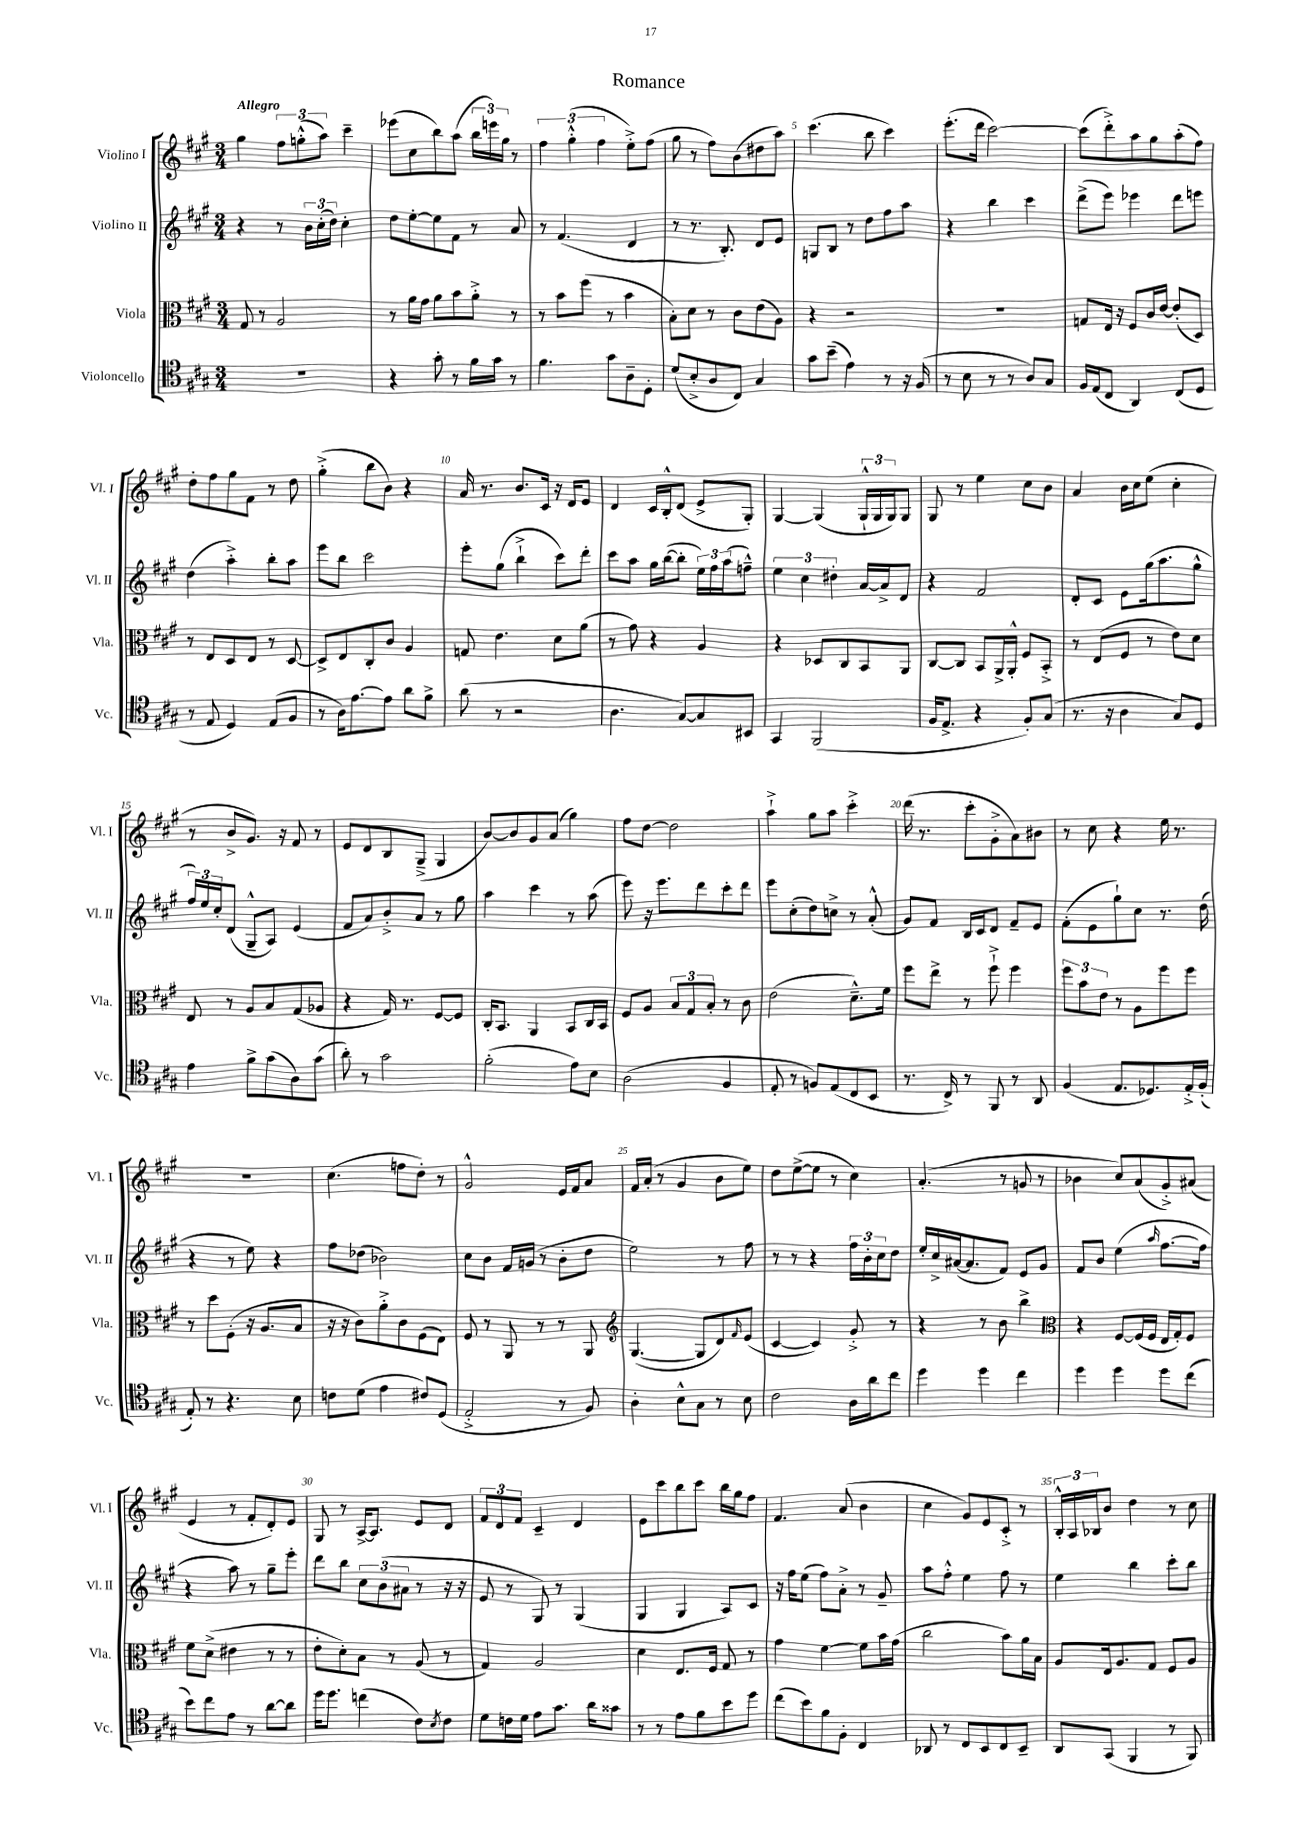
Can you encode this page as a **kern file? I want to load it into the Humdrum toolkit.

**kern	**kern	**kern	**kern
*part4	*part3	*part2	*part1
*staff4	*staff3	*staff2	*staff1
*I"Violoncello	*I"Viola	*I"Violino II	*I"Violino I
*I'Vc.	*I'Vla.	*I'Vl. II	*I'Vl. I
*clefC4	*clefC3	*clefG2	*clefG2
*k[f#c#g#]	*k[f#c#g#]	*k[f#c#g#]	*k[f#c#g#]
*M3/4	*M3/4	*M3/4	*M3/4
=1	=1	=1	=1
!	!	!	!LO:TX:a:B:t=Allegro
2.r	8G#/	4r	4gg#\
.	8r	.	.
.	2A/	8r	12ff#\L
.	.	.	(12ggn'^^\
.	.	24b\LL	.
.	.	(24cc#'\	12aa\J)
.	.	24dd\JJ)	.
.	.	4cc#'\	4ccc#~\
=2	=2	=2	=2
4r	8r	8dd\L	(8eee-X\L
.	16a\LL	[8ee'\	8cc#\
.	16g#\JJ	.	.
8g#'\	8a\L	8ee\]	8bb\)
8r	8b\	8f#\J	(8aa\J
16f#\LL	8a'^\J	8r	24bb\LL
.	.	.	24eeen\)
16g#\JJ	.	.	.
.	.	.	24gg#\JJ
8r	8r	8a/	8r
=3	=3	=3	=3
4.f#\	8r	8r	6ff#\
.	8b\L	(4.f#/	.
.	.	.	(6gg#'^^\
.	(8ff#\J	.	.
.	.	.	6ff#\
8g#\L	8r	.	.
8A~\	4b\	4d/	8ee'^\L)
8D'\J	.	.	(8ff#\J
=4	=4	=4	=4
(8d/L	8B'\L)	8r	8gg#\
8B'^/	8d\J	8.r	8r
8A/	8r	.	8ff#\L)
.	.	8.B'/)	.
8C#/J)	8c#\L	.	(8b\
4G#/	(8e\	8d/L	8dd#X\
.	8A\J)	8e/J	8aa\J)
=5	=5	=5	=5
8g#\L	4r	8Gn/L	(4.ccc#\
(8b~\J	.	8B/J	.
4e\)	2r	8r	.
.	.	8dd\L	8bb\
8r	.	8ff#\	4ccc#\)
16r	.	8aa\J	.
(16F#/	.	.	.
=6	=6	=6	=6
8r	2.r	4r	(8.eee'\L
8B\	.	.	.
.	.	.	16ddd\Jk
8r	.	4bb\	[2ccc#\)
8r	.	.	.
8A/L)	.	4ccc#\	.
8G#/J	.	.	.
=7	=7	=7	=7
16F#/LL	8Gn/L	(8ddd^\L	(8ccc#\L]
(16E/J	.	.	.
8C#/J	16E/Jk	8eee\J)	8ddd'^\)
.	16r	.	.
4AA/)	8F#/L	4eee-X\	8aa\
.	16c#/L	.	8gg#\
.	[16e/JJ	.	.
(8C#/L	(8e'/L]	8ddd\L	(8aa'\
8D/J	8D/J)	8eeen\J	8ff#\J)
!!LO:LB:g=z
=8	=8	=8	=8
8r	8r	(4dd\	8dd'\L
8E/	8E/L	.	8ff#\
4D/)	8D/	4aa'^\)	8gg#\
.	8E/J	.	8f#\J
(8E/L	8r	8bb'\L	8r
8F#/J	[8D/	8aa\J	8dd\
=9	=9	=9	=9
8r	8D^/L]	8eee\L	(4gg#'^\
16A\KL)	8E/	8bb\J	.
[8.e\	.	.	.
.	8C#'/	2ccc#\	8bb\L
8e\J]	8c#/J	.	8b\J)
8a\L	4A/	.	4r
8f#^\J	.	.	.
=10	=10	=10	=10
(8a\	8Gn/	8eee'\L	16a/
.	.	.	8.r
8r	4.e\	(8gg#\J	.
2r	.	4bb`^\	8.b/L
.	.	.	16c#/Jk
.	8d\L	8ccc#\L)	16r
.	.	.	16d/KL
.	(8a\J	8ddd'\J	8e/J
=11	=11	=11	=11
4.A\	8r	8ccc#\L	4d/
.	8g#\)	8aa\J	.
.	4r	16gg#\LL	16c#/LL
.	.	([16bb\J	16B'^^/J
[8G#/L)	.	8bb'\J]	(8d/J
8G#/]	4A/	24ee\LL)	8e^/L
.	.	24ff#\	.
.	.	(24aa\J	.
8BB#X/J	.	8ffn~^^\J)	8G#'/J)
=12	=12	=12	=12
4GG#/	4r	6ee\	[4G#/
.	.	6cc#\	.
(2FF#/	8D-X/L	.	(4G#/]
.	.	6dd#X'\	.
.	8C#/	.	.
.	8BB/	[16a/LL	24G#`^^/LL
.	.	.	24G#/
.	.	16a^/J]	.
.	.	.	24G#/J)
.	8AA/J	8d/J	8G#/J
=13	=13	=13	=13
16F#/KL	[8C#/L	4r	8G#/
8.E^/J	.	.	.
.	8C#/J]	.	8r
4r	8BB/L	2f#/	4ee\
.	16AA^/L	.	.
.	16AA'^^/JJ	.	.
8F#'/L)	8F#/L	.	8cc#\L
(8G#/J	8BB'^/J	.	8b\J
=14	=14	=14	=14
8.r	8r	8d'/L	4a/
.	(8E/L	8c#/J	.
16r	.	.	.
4A\	8F#/J	8e\L	16b\LL
.	.	.	16cc#\J
.	8r	(16gg#\k	(8ee\J
.	.	8.aa\	.
8G#/L)	8e\L)	.	4cc#'\
8D/J	8d\J	8gg#^^\J	.
!!LO:LB:g=z
=15	=15	=15	=15
4e\	8E/	24ff#/LL)	8r
.	.	24ee/	.
.	.	24cc#'/J	.
.	8r	(8d/J	8b^/L
8f#^\L	8A/L	8G#~^^/L	8.g#/J)
(8g#\	8B/	8A/J)	.
.	.	.	16r
8A\)	(8G#/	(4e/	8f#/
(8g#\J	8A-X/J	.	8r
=16	=16	=16	=16
8a'\)	4r	8f#/L	8e/L
8r	.	8a/)	8d/
2g#\	16G#/)	8b'^/	8B/
.	8.r	.	.
.	.	8a/J	(8G#~^/J
.	[8F#/L	8r	4G#/
.	8F#/J]	8gg#\	.
=17	=17	=17	=17
(2f#'\	16C#'/KL	4aa\	[8b/L)
.	8.BB/J	.	.
.	.	.	8b/]
.	4AA/	4ccc#\	8g#/
.	.	.	(8a/J
8e\L)	8BB/L	8r	4gg#\)
8B\J	16C#/L	(8aa\	.
.	16BB/JJ	.	.
=18	=18	=18	=18
(2A\	8F#/L	8eee\)	8ff#\L
.	8A/J	16r	[8dd\J
.	.	8.eee\L	.
.	12B/L	.	2dd\]
.	12G#/	.	.
.	.	8ddd\	.
.	12B'/J	.	.
4F#/	8r	8ccc#'\	.
.	8c#\	8ddd\J	.
=19	=19	=19	=19
8E'/	(2e\	8eee\L	4aa`^\
8r	.	(8cc#'\	.
8Fn/L)	.	8dd\)	8gg#\L
(8E/	.	8ccn^\J	8aa\J
8C#/	8.d~^^\L)	8r	4ccc#'^\
8BB/J	.	(8a'^^/	.
.	16f#\Jk	.	.
=20	=20	=20	=20
8.r	8ff#\L	8g#/L)	(16ddd\
.	.	.	8.r
.	8ee^\J	8f#/J	.
16C#^/)	.	.	.
8r	8r	16B/LL	8ccc#'\L
.	.	16c#/J	.
8FF#/	8ff#`^\	8d/J	8g#'^\
8r	4ff#\	8f#~/L	8a\)
8AA/	.	8e/J	8b#X\J
=21	=21	=21	=21
(4F#/	12ff#\L	(8f#'\L	8r
.	12b\	.	.
.	.	8e\	8cc#\
.	12e\J	.	.
8.E/L	8r	8gg#`\)	4r
.	8A\L	8cc#\J	.
8.D-X/)	.	.	.
.	8ff#\	8.r	16ee\
.	.	.	8.r
16E'^/L	8ff#\J	.	.
(16F#'/JJ	.	(16dd\	.
!!LO:LB:g=z
=22	=22	=22	=22
8E'/)	8r	4r	2.r
8r	8dd\L	.	.
4.r	(8F#'\J	8r	.
.	16r	8ee\)	.
.	8.A/L	.	.
.	.	4r	.
8B\	8B/J	.	.
=23	=23	=23	=23
8cn\L	16r	8ff#\L	(4.cc#\
.	16r	.	.
(8d\J	8c#\L)	(8dd-X\J	.
4e\	8a'^\	2b-X\)	.
.	8c#\	.	8ffn\L
8c#X/L)	(8F#\	.	8dd'\J)
(8D/J	8E\J)	.	8r
=24	=24	=24	=24
2E'^/	8F#/	8cc#\L	2g#^^/
.	8r	8b\J	.
.	8AA/	16f#/LL	.
.	.	(16gn/JJ	.
.	8r	8r	.
8r	8r	8b'\L	16e/LL
.	.	.	16f#/J
8F#/)	8AA/	8dd\J	8a/J
=25	=25	=25	=25
*	*clefG2	*	*
4A'\	([4.G#/	2ee\)	16f#/LL
.	.	.	(16a'/JJ
.	.	.	8r
8B^^\L	.	.	4g#/
8G#\J	8G#/L]	.	.
8r	8d/)	8r	8b\L
.	16qqf#/	.	.
8B\	(8e/J	8ff#\	8ee\J)
=26	=26	=26	=26
2c#\	[4c#/	8r	8dd\L
.	.	8r	([8ee^\
.	4c#/])	4r	8ee\J]
.	.	.	8r
16A\LL	8g#'^/	24ff#\LL	4cc#\)
.	.	24b'\	.
16a\J	.	.	.
.	.	24cc#\J	.
8cc#\J	8r	8dd\J	.
=27	=27	=27	=27
4dd\	4r	16ee'/LL	(4.a'/
.	.	16cc#^/	.
.	.	([16a#X/J	.
.	.	8.a#/]	.
4dd\	8r	.	.
.	8b\	8f#/J)	8r
4cc#\	4bb^\	8e/L	8gn/
.	.	8g#/J	8r
=28	=28	=28	=28
*	*clefC3	*	*
4dd\	4r	8f#/L	4b-X\
.	.	8b/J	.
4dd\	[8F#/L	(4ee\	8cc#/L)
.	(16F#/L]	.	(8a/
.	16F#/JJ	.	.
.	.	16qqaa/	.
8dd\L	16E/LL	[8.ff#\L	8g#'^/)
.	16G#'/J)	.	.
(8cc#\J	8F#/J	.	(8a#X/J
.	.	16ff#\Jk]	.
!!LO:LB:g=z
=29	=29	=29	=29
8b\L)	8f#\L	4r	4e/
8cc#\	(8d^\J	.	.
8e\J	4e#X\	8aa\)	8r
8r	.	8r	8f#'/L
[8a\L	8r	8gg#~\L	8d'/)
8a\J]	8r	8eee'\J	8e/J
=30	=30	=30	=30
16dd\KL	8e'\L	8ddd\L	8G#/
8.dd\J	.	.	.
.	8d'\)	8bb\J	8r
(4ccn\	8B\J	12cc#\L	[16A^/KL
.	.	.	8.A/J]
.	.	(12b\	.
.	8r	.	.
.	.	12a#X\J	.
8c#\L)	(8A/	8r	8e/L
8qB/	.	.	.
8c#\J	8r	16r	8d/J
.	.	16r	.
=31	=31	=31	=31
8d\L	4G#/)	8e/	12f#/L
.	.	.	12d/
16cn\L	.	8r	.
.	.	.	12f#/J
16d\JJ	.	.	.
8e\L	2A/	8G#/)	4c#~/
8.g#\J	.	8r	.
.	.	(4G#/	4d/
16a\KL	.	.	.
8g##X\J	.	.	.
=32	=32	=32	=32
8r	4d\	4G#/	8e\L
8r	.	.	8ccc#\
8e\L	8.E/L	4G#/	8bb\
8f#\	.	.	8ccc#\J
.	16F#/Jk	.	.
8b\	8G#/	8A/L)	16bb\LL
.	.	.	16gg#\J
8dd\J	8r	8c#/J	8ff#\J
=33	=33	=33	=33
(8cc#\L	4g#\	16r	4.f#/
.	.	16ff#\KL	.
8b\)	.	(8ee\J	.
8f#\	[4f#\	8ff#\L)	.
8F#'\J	.	8a'^\J	(8a/
4C#/	8f#\L]	8r	4b\
.	16b\L	8g#~/	.
.	(16g#\JJ	.	.
=34	=34	=34	=34
8AA-X/	2cc#\	8aa\L	4cc#\
8r	.	8ff#'^^\J	.
8C#/L	.	4ee\	8g#/L)
8BB/	.	.	8e/
8C#/	8b\L)	8ff#\	8c#'^/J
8BB~/J	16a\L	8r	8r
.	16B\JJ	.	.
=35	=35	=35	=35
8AA/L	8A/L	4ee\	24B'^^/LL
.	.	.	24A/
.	.	.	24B-X/J
(8GG#/J	16E/k	.	8b/J
.	8.A/	.	.
4FF#/	.	4bb\	4dd\
.	8G#/J	.	.
8r	8F#/L	8ccc#'\L	8r
8FF#/)	8A/J	8bb\J	8cc#\
==	==	==	==
*-	*-	*-	*-
